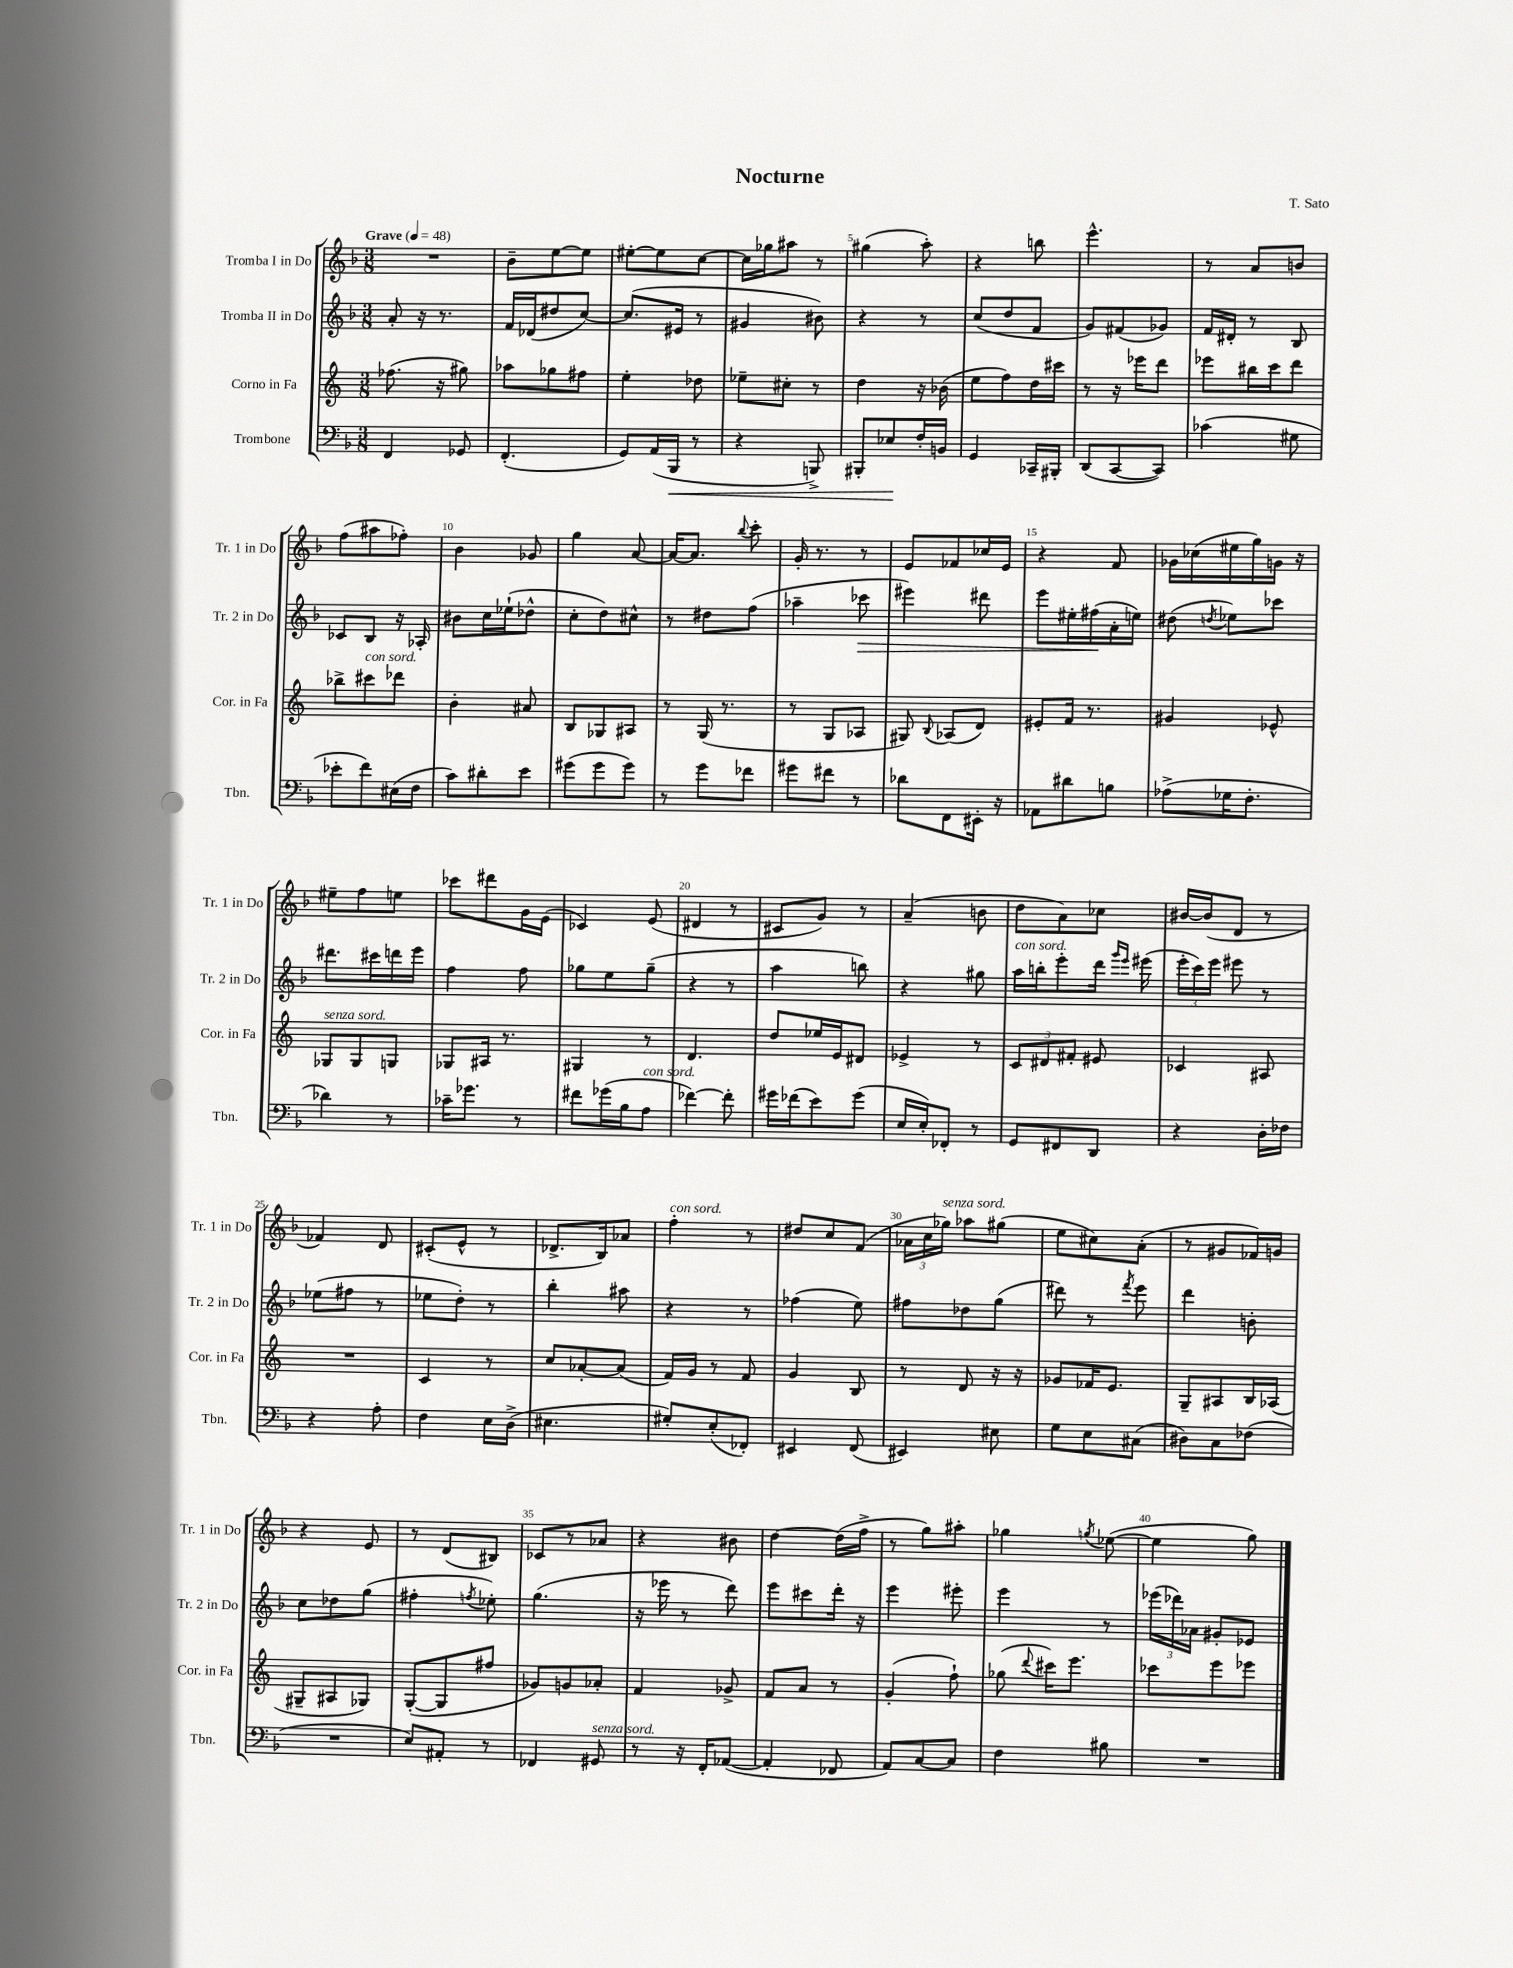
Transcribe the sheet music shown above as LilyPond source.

\header { title = "Nocturne" composer = "T. Sato" }
<<
\new StaffGroup <<
\new Staff = "s0" \with { instrumentName = "Tromba I in Do" shortInstrumentName = "Tr. 1 in Do" } {
    \clef treble \key f \major \numericTimeSignature \time 3/8 \tempo "Grave" 4 = 48
    \autoBeamOff R4. |
    bes'8[-- e''8~ e''8] |
    eis''8[~-. eis''8 c''8]~ |
    c''16[ ges''16 ais''8] r8 |
    gis''4( a''8-.) |
    r4 b''8 |
    e'''4.-^ |
    r8 a'8[ b'8] |
    f''8[( ais''8 fes''8]-.) |
    bes'4 ges'8 |
    g''4 a'8~ |
    a'16[~ a'8.] \appoggiatura { bes''8 } c'''8-. |
    g'16-. r8. r8 |
    e'8[ fes'8 ces''16 e'16] |
    r4 f'8 |
    ges'16[ ces''16( eis''16 g''16) g'16] r16 |
    eis''8[-- f''8 e''8] |
    ces'''8[ dis'''8 g'16 e'16]( |
    ces'4) e'8( |
    dis'4 r8 |
    cis'8[ g'8]) r8 |
    a'4--( b'8 |
    d''8[ a'8) ces''8] |
    bis'16[~ bis'16( d'8] r8 |
    fes'4) d'8 |
    cis'8[-.( e'8]-^ r8 |
    des'8.[-> bes16) aes'8] |
    f''4-.^\markup { \italic "con sord." } r8 |
    dis''8[ c''8 f'8]( |
    \tuplet 3/2 { aes'16[ c''16 ges''16]^\markup { \italic "senza sord." }) } aes''8[ gis''8]( |
    e''8[ cis''8) a'8]-.( |
    r8 gis'8[ fes'16) g'16] |
    r4 e'8 |
    r8 d'8[( bis8]) |
    ces'8[ r8 aes'8] |
    r4 bis'8 |
    d''4~ d''16[( f''16]-> |
    r8 g''8[) ais''8]-. |
    ges''4 \acciaccatura { g''8 } ees''8~( |
    ees''4 g''8) \bar "|." |
}
\new Staff = "s1" \with { instrumentName = "Tromba II in Do" shortInstrumentName = "Tr. 2 in Do" } {
    \clef treble \key f \major \numericTimeSignature \time 3/8
    \autoBeamOff a'8-. r16 r8. |
    f'16[ des'16( dis''8 c''8]~) |
    c''8.[( eis'16] r8 |
    gis'4 bis'8) |
    r4 r8 |
    c''8[( d''8 f'8] |
    g'8[) fis'8( ges'8]) |
    f'16[ dis'16]-. r8 bes8 |
    ces'8[ bes8] r16 aes16-. |
    bis'8[ c''16 ees''16-!( des''8]-^ |
    c''8[-. d''8) cis''8]-^ |
    r8 dis''8[ f''8]( |
    aes''4-- ces'''8\> |
    eis'''4) dis'''8 |
    e'''8[ eis''16-. fis''16\!( a'16-. e''16]) |
    dis''8( \acciaccatura { d''8 } ees''8[) ces'''8] |
    dis'''8.[ cis'''16 d'''16 e'''16] |
    f''4 f''8 |
    ges''8[ e''8 ges''8]--( |
    r4 r8 |
    a''4 b''8) |
    r4 gis''8 |
    a''16[^\markup { \italic "con sord." } b''16-. e'''8-. d'''16] \grace { g'''16[ e'''16] } eis'''16( |
    \tuplet 3/2 { e'''16[-. c'''16) e'''16] } eis'''8 r8 |
    ees''8[( fis''8] r8 |
    ees''8[ d''8]-.) r8 |
    bes''4-. ais''8 |
    r4 r8 |
    fes''4( e''8) |
    fis''8[ des''8 g''8]( |
    dis'''8) r8 \acciaccatura { f'''8 } e'''8 |
    d'''4 b'8-. |
    c''8[ des''8 g''8]( |
    fis''4-. \acciaccatura { f''8 } ees''8-.) |
    g''4.( |
    r16 ees'''16 r8 d'''8) |
    e'''8[ cis'''8 d'''16]-. r16 |
    e'''4 eis'''8-. |
    e'''4 r8 |
    \tuplet 3/2 { ees'''16[( des'''16) aes'16] } gis'8[-. ees'8] \bar "|." |
}
\new Staff = "s2" \with { instrumentName = "Corno in Fa" shortInstrumentName = "Cor. in Fa" } {
    \clef treble \key c \major \numericTimeSignature \time 3/8
    \autoBeamOff fes''8.( r16 gis''8) |
    aes''8[ ges''8 fis''8] |
    e''4-. des''8 |
    ees''8[-- cis''8]-. r8 |
    d''4 r16 bes'16( |
    e''8[ f''8) d''16 cis'''16] |
    r8 r16 ees'''16[ d'''8] |
    ees'''8[ bis''16 c'''16 d'''8] |
    bes''8[-> cis'''8^\markup { \italic "con sord." } des'''8] |
    b'4-. ais'8 |
    b8[ ges8 ais8] |
    r8 g16( r8. |
    r8 g8[ aes8] |
    gis8) \appoggiatura { b8 } aes8[( d'8]) |
    eis'8[-. f'16] r8. |
    gis'4 ees'8-^ |
    ges8[^\markup { \italic "senza sord." } ges8 g8] |
    ges8[ ais16] r8. |
    gis4 r8 |
    d'4. |
    d''8[ ees''16 e'16 dis'8] |
    ees'4-> r8 |
    \tuplet 3/2 { c'8[ dis'8 fis'8]-. } eis'8 |
    ces'4 ais8 |
    R4. |
    c'4 r8 |
    c''8[ aes'8~-. aes'8]( |
    f'16[) g'16] r8 f'8 |
    g'4 b8 |
    r8 d'8 r16 r16 |
    ges'8[ fes'16 e'8.] |
    g8[-- ais8 b16 aes16]( |
    gis8[-- ais8 ges8]) |
    g8[~-.( g8 fis''8] |
    ges'8[) g'8 aes'8]-. |
    f'4 ges'8-> |
    f'8[ a'8] r8 |
    g'4-.( f''8-!) |
    ges''8( \appoggiatura { d'''8 } cis'''16[) e'''8.] |
    ces'''8[ e'''8 ees'''8] \bar "|." |
}
\new Staff = "s3" \with { instrumentName = "Trombone" shortInstrumentName = "Tbn." } {
    \clef bass \key f \major \numericTimeSignature \time 3/8
    \autoBeamOff f,4 ges,8 |
    f,4.-.( |
    g,8[) a,16( bes,,16]\< r8 |
    r4 b,,8->) |
    bis,,8[-. ees8\! f16-. b,16] |
    g,4 ces,16[-- bis,,16]-. |
    d,8[( c,8~ c,8]) |
    ces'4( gis8 |
    ees'8[-. f'8) eis16( f16] |
    c'8[) dis'8-. e'8] |
    gis'8[( gis'8 gis'8]) |
    r8 g'8[ fes'8] |
    gis'8[ fis'8] r8 |
    des'8[ f,8 eis,16]-. r16 |
    aes,8[ dis'8 b8] |
    aes8[->( ges16 f8.]-. |
    des'4) r8 |
    ces'16[-- ges'8.] r8 |
    fis'8[ ges'16( bes16 a8]^\markup { \italic "con sord." } |
    fes'4~) fes'8-. |
    gis'16[ fes'16( e'8) gis'8]( |
    e16[ e16-.) fes,8]-. r8 |
    g,8[ fis,8 d,8] |
    r4 d16[-. fes16] |
    r4 a8-. |
    f4 e16[ d16]->( |
    eis4. |
    gis8[-.) e8-.( fes,8]-.) |
    eis,4 f,8( |
    eis,4) eis8 |
    g8[ e8 cis8]( |
    dis8[) c8 fes8]( |
    R4. |
    e8[) ais,8]-. r8 |
    fes,4 gis,8^\markup { \italic "senza sord." } |
    r8 r16 f,16[-. aes,8]~( |
    aes,4-. fes,8 |
    a,8[) c8~ c8] |
    f4 bis8 |
    R4. \bar "|." |
}
>>
>>
\layout { \context { \Score \override BarNumber.break-visibility = ##(#f #t #t) barNumberVisibility = #(every-nth-bar-number-visible 5) } }
